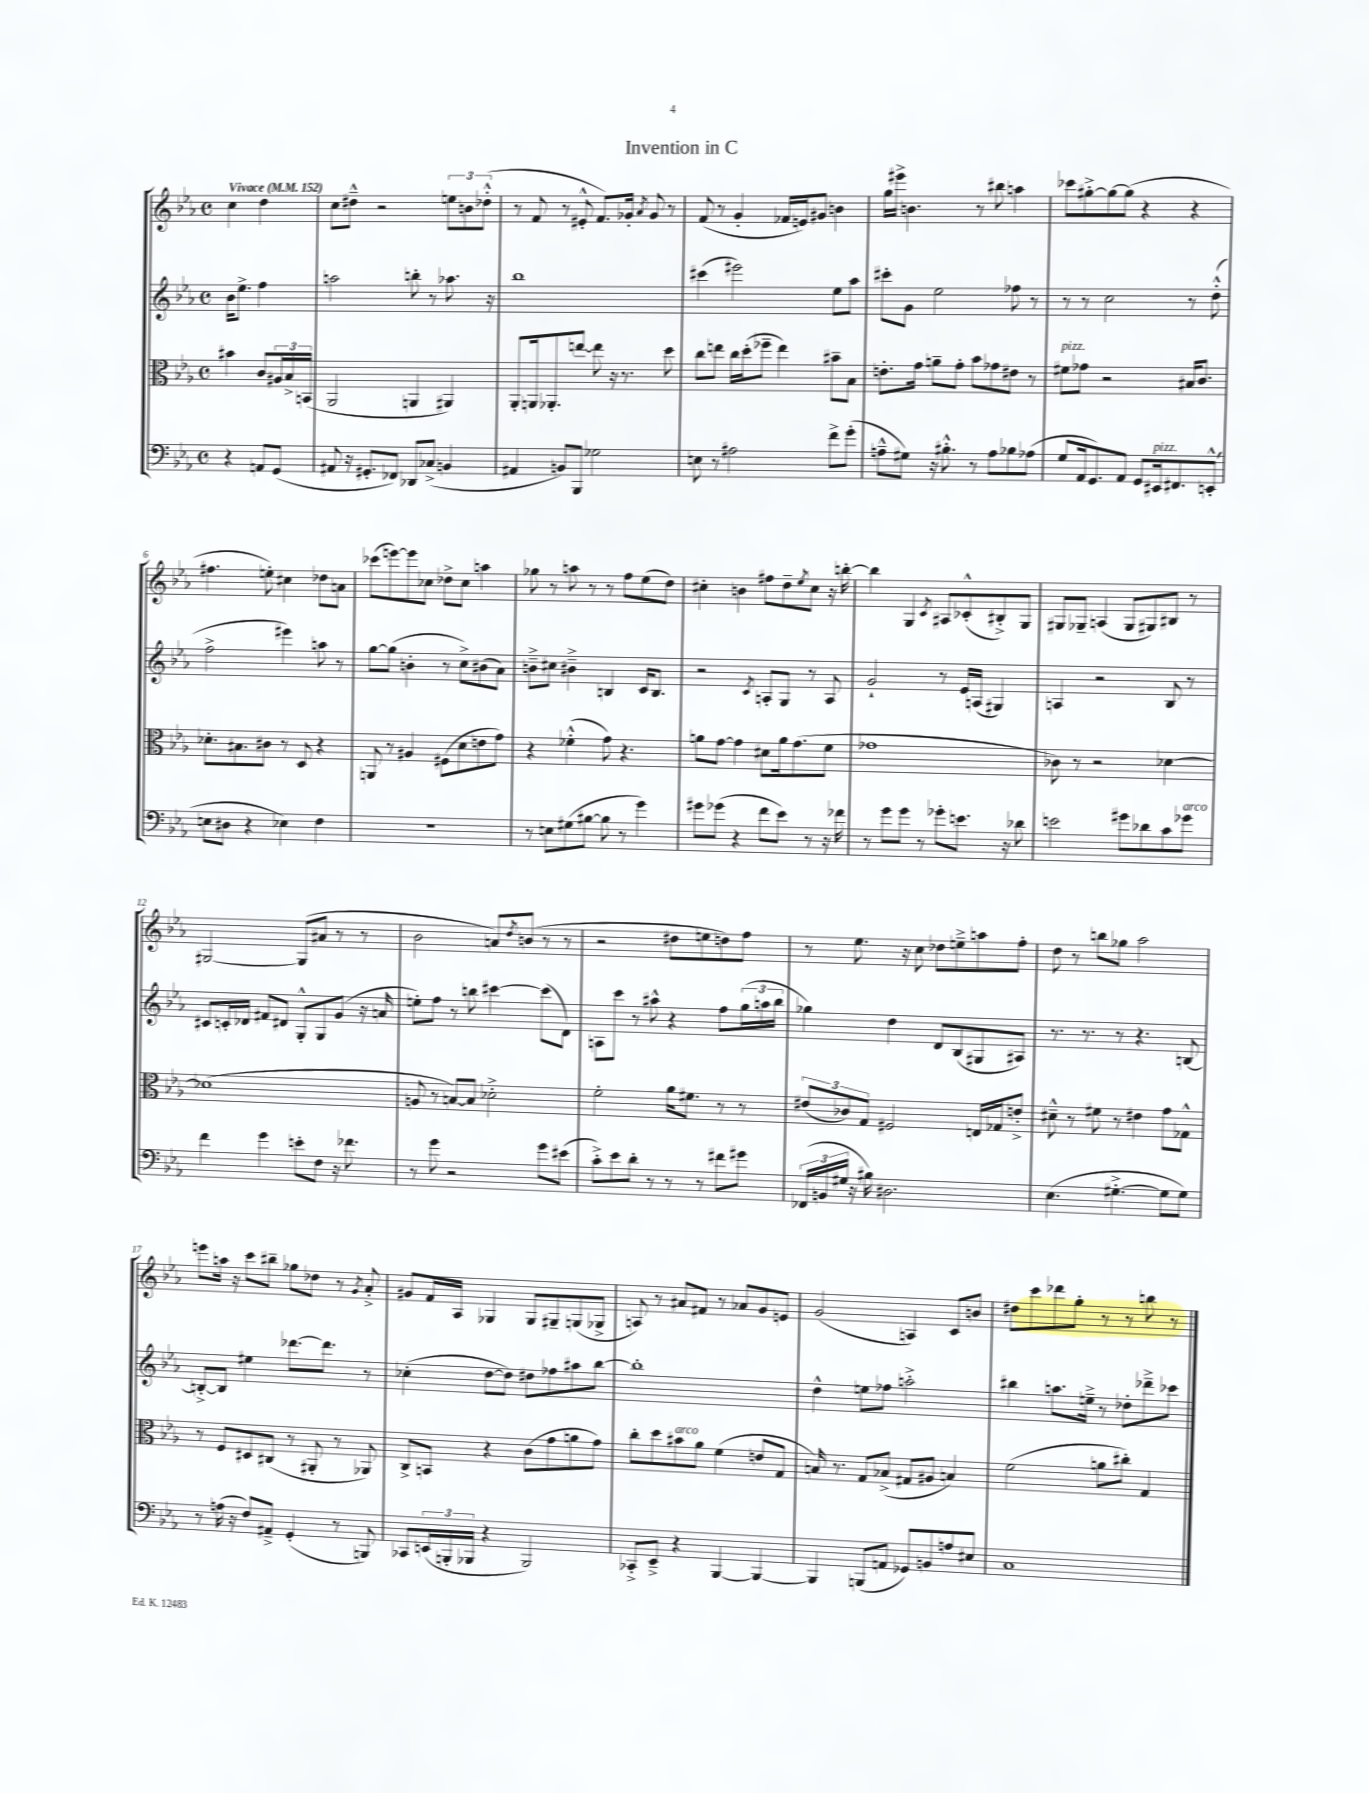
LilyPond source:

\header { title = "Invention in C" }
<<
\new StaffGroup <<
\new Staff = "s0" {
    \clef treble \key ees \major \defaultTimeSignature \time 4/4 \partial 2 \tempo "Vivace" 4 = 152
    c''4 d''4 |
    c''8 dis''8---^ r2 \tuplet 3/2 { e''8 b'8 des''8-.-^( } |
    r8 f'8 r8 eis'8-.-^ f'8.) ges'16-. \acciaccatura { aes'8 } ges'8 r8 |
    f'8( r8 g'4-. fes'16 e'16) gis'8 b'4 |
    g''16 eis'''16-> b'4. r8 bis''8 a''4 |
    ces'''8 gis''8~-.-> gis''8~ gis''8( r4 r4 |
    fis''4. e''8-.) cis''4 des''8 a'8 |
    ces'''8( e'''8~) e'''8 ces''8 des''8-> ces''8 a''4 |
    ges''8 r8 a''8 r8 r8 f''8 ees''8( d''8) |
    cis''4-. b'4 fis''8 d''8-- \acciaccatura { ees''8 } cis''8 r16 b''16~-. |
    b''4 g4 \acciaccatura { c'8 } ais8 ces'8-.-^( bis8-.->) g8 |
    gis8 ges8-- a4( ges8 gis8) bis8 r8 |
    gis2~ gis8( ais'8 r8 r8 |
    bes'2 a'8) \acciaccatura { d''8 } b'8( r8 r8 |
    r2 dis''8 e''8 d''8) f''8 |
    r8 ees''8. r16 c''8 des''8 e''8---> a''8 f''8-. |
    d''8 r8 b''8 ges''8 aes''2 |
    e'''8 a''16 r16 c'''8 bis''8-- ges''8 des''8 r8 \acciaccatura { g'8 } aes'8-.-> |
    gis'8 f'16 aes16 ges4 ges8 gis8-- g8( ges8-> |
    a8) r8 ais'8 fis'8 r8 aes'8 g'8 e'8 |
    g'2( a4) c'8 b'8 |
    dis''8 c'''8 des'''8 g''8-. r8 r8 b''8 r8 \bar "|." |
}
\new Staff = "s1" {
    \clef treble \key ees \major \defaultTimeSignature \time 4/4 \partial 2
    bes'16 ees''8.-> f''4 |
    a''2 b''8-. r8 aes''8. r16 |
    bes''1 |
    cis'''4( eis'''2) ees''8 aes''8 |
    cis'''8-. g'8 ees''2 fes''8 r8 |
    r8 r8 c''2 r8 d''8-.-^( |
    f''2-> eis'''4) a''8 r8 |
    g''8~ g''8( b'4-. r8 c''8->) bis'8( aes'8) |
    b'8---> cis''8 bis'4---> b4 c'16 b8. |
    r2 \acciaccatura { c'8 } a8-. g8 r8 a8 |
    g'2-! r8 ees'16 a16( gis4) |
    a4 r2 bes8 r8 |
    cis'8 c'16-. des'16 fis'8 dis'8 g8-.-^ g8 g'8( r16 a'16 |
    e''8-.) f''8 r8 b''8 cis'''4~ cis'''8( d'8) |
    a8 c'''8 r8 ais''8-^ r4 f''8 \tuplet 3/2 { g''16( a''16 bes''16 } |
    ges''4) d''4 d'8 bes8( gis8 ais8) |
    r8. r8. r8 r4. b8~ |
    b8~-.-> b8 eis''4 des'''8.~ des'''8. r8 |
    ces''4-.( d''8~ d''8) dis''8 fes''8 ais''8 bes''8~ |
    bes''1-. |
    d''4-^ e''8 fes''8 a''2-.-> |
    bis''4 a''8. e''16---> r8 des''8-. des'''8---> ces'''8 \bar "|." |
}
\new Staff = "s2" {
    \clef alto \key ees \major \defaultTimeSignature \time 4/4 \partial 2
    bis'4 c'8 \tuplet 3/2 { ais16 bes16-> b,16( } |
    aes,2 a,4 ais,4) |
    aes,8-. a,16 aes,8.-. e''8~ e''8 r16 r8. d''8 |
    c''8 e''8 c''16 d''16-.( fes''8-- e''4) bis'8-- bes8 |
    e'8.-. g'16 a'8-- g'8-. bes'8 ges'8 eis'8 r8 |
    fis'8^\markup { \italic "pizz." } ges'8 r2 bis16 c'8. |
    des'8.-. bis8. cis'8 r8 d8 r4 |
    a,8 r8 ais4 fis8( d'8 e'8 g'8) |
    r4 fes'4-.-^( g'8) r4. |
    a'8 g'8~ g'4 dis'8 a'16 g'8.( f'8 |
    ges'1 |
    ces'8) r8 r2 des'4~ |
    des'1( |
    a8 r8 b8~) b8 des'2-.-> |
    f'2-. aes'16 fis'8. r8 r8 |
    \tuplet 3/2 { eis'8( ces'8) g8 } fis2 e16 ges16 e'8-.-> |
    dis'8---^ r8 fis'8 r8 eis'4 g'8 ges8-^ |
    r8 f8 dis8 cis8( r8 ais,8-. r8 aes,8) |
    c8-> b,8 r4 c'8( g'8 a'8 g'8) |
    c''8-. d''8 bis'8^\markup { \italic "arco" } aes'8 f'4( e'8 g8 |
    b16) r8. g8 bes8->( gis8 ais8 b4) |
    f'2( a'8 cis''8-.) g4 \bar "|." |
}
\new Staff = "s3" {
    \clef bass \key ees \major \defaultTimeSignature \time 4/4 \partial 2
    r4 a,8 g,8( |
    ais,8 r16 gis,8.-. fes,8) des,8 ces8->( b,4 |
    ais,4 b,8) bes,,8 ges2 |
    e8 r8 ais2 f'8-> g'8-.( |
    a8---^ gis8) r16 bis8.-.-^ r8 a8 bes8 aes8( |
    g8 aes,16 g,8.) aes,8 g,8 eis,16^\markup { \italic "pizz." } fis,8. e,8-.-^( |
    e8 dis8 r4 ees4) f4 |
    R1 |
    r8 e8 gis8( bis8~ bis8 r8 g'4) |
    gis'8 ges'8( r4 f'8 ees'8) r8 r16 fes'16 |
    r8 g'8 g'8 r8 ges'8-. e'8. r16 des'8 |
    e'2 gis'8 des'8 c'8 ges'8^\markup { \italic "arco" } |
    f'4 g'4 e'8-. f8 r16 fes'8. |
    r8 g'8 r2 g'8 eis'8( |
    c'8-.->) ees'8 d'8-. r8 r8 r8 fis'8 gis'8 |
    \tuplet 3/2 { fes,16( b,16 gis16 } r16 bis16) dis2. |
    ees4.( gis4.~-.-> gis8 gis8) |
    r8 a16( r16 f8) ais,8---> g,4-.( r8 b,,8) |
    ces,8 \tuplet 3/2 { e,16( b,,16-. bes,,16 } r4 bes,,2) |
    ces,8-.-> ees,8---> r4 bes,,4~ bes,,4~ |
    bes,,4 b,,8( a,8 ges,8) b,8 a8 eis8 |
    c1 \bar "|." |
}
>>
>>
